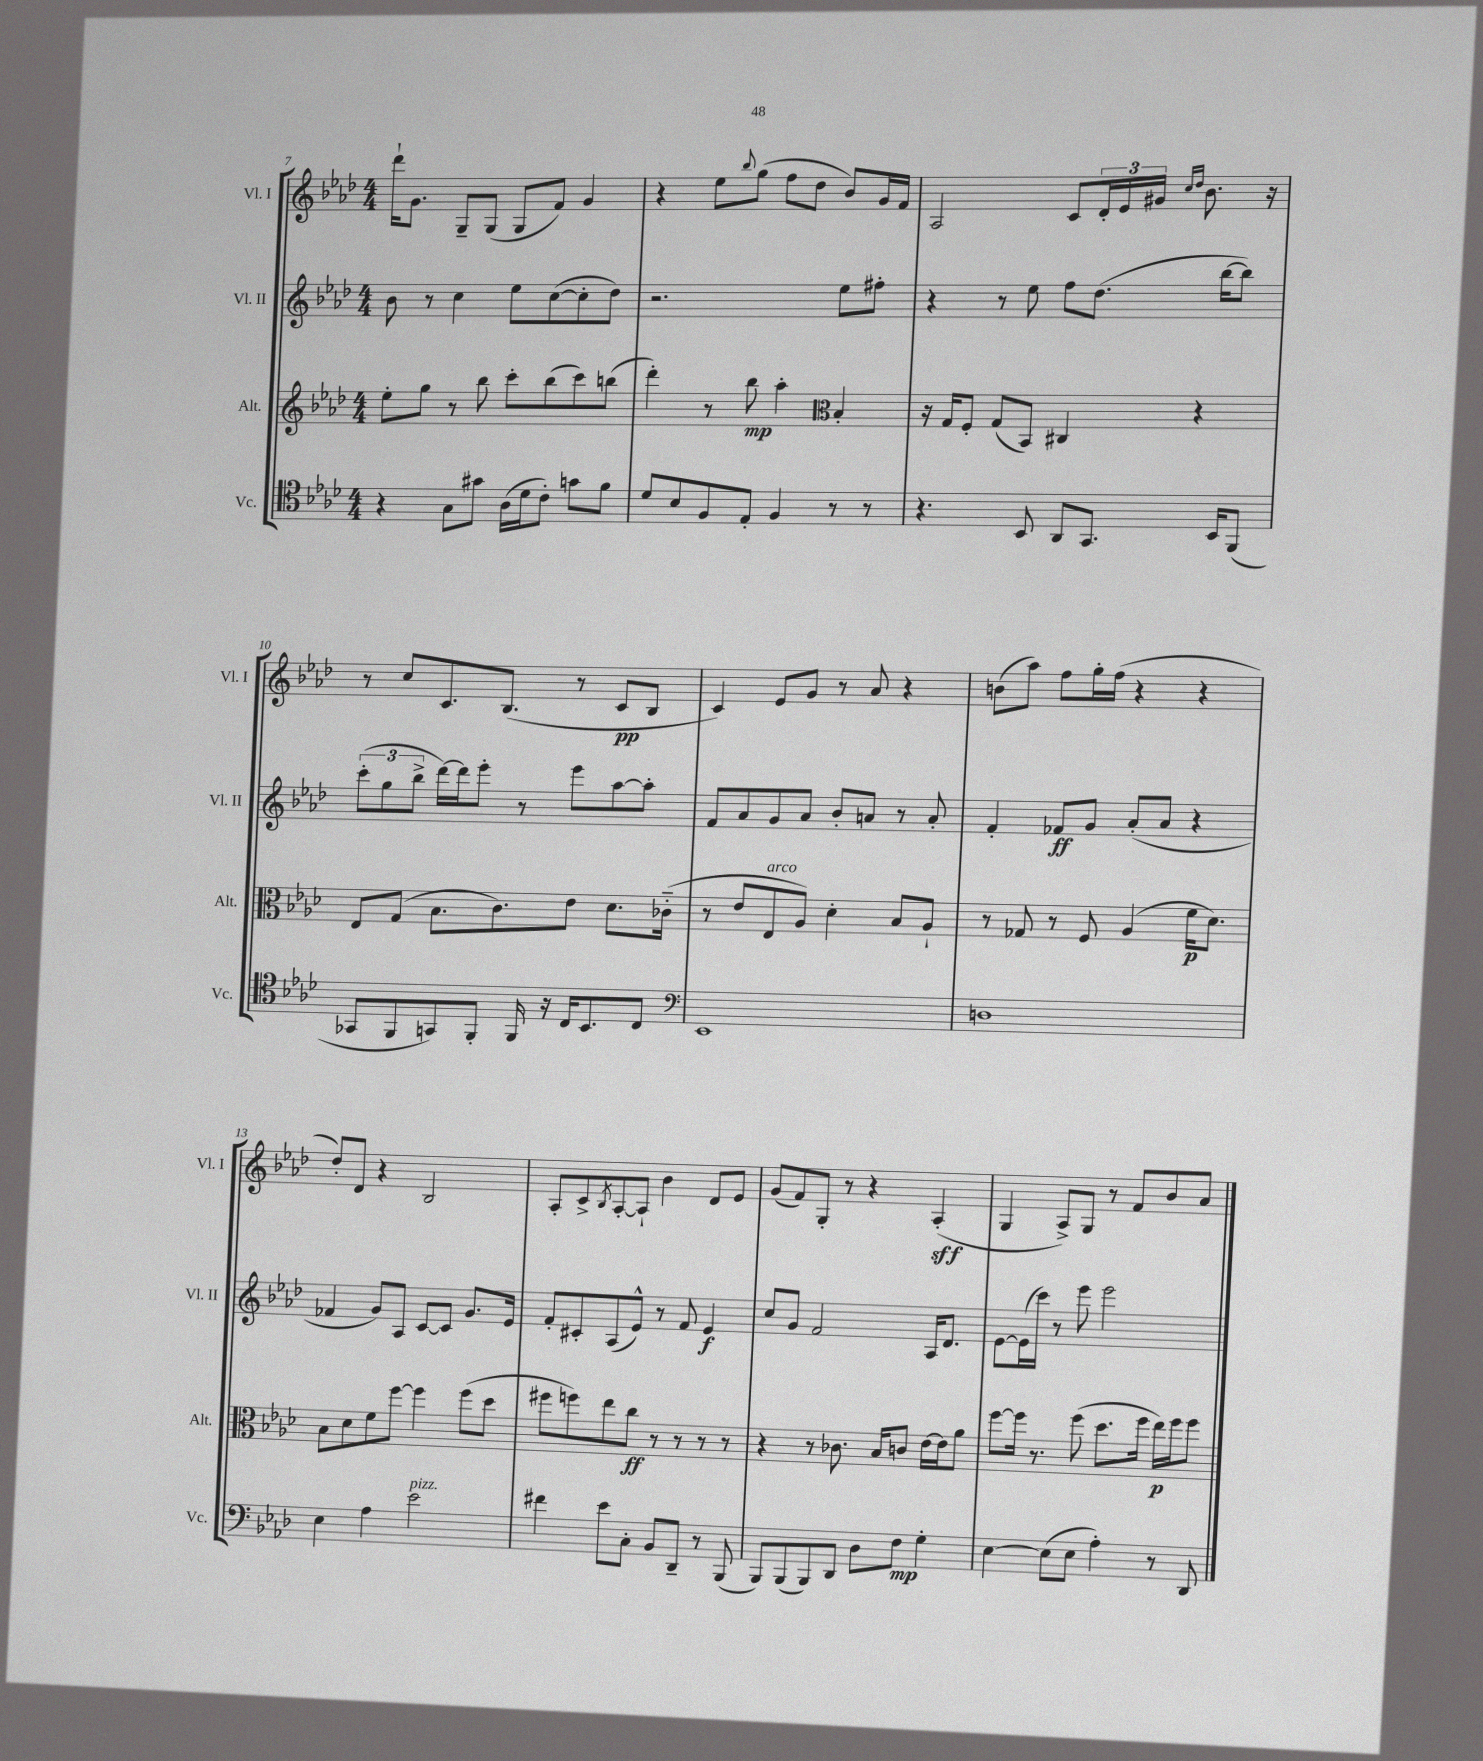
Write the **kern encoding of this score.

**kern	**kern	**kern	**kern
*staff4	*staff3	*staff2	*staff1
*clefC4	*clefG2	*clefG2	*clefG2
*k[b-e-a-d-]	*k[b-e-a-d-]	*k[b-e-a-d-]	*k[b-e-a-d-]
*M4/4	*M4/4	*M4/4	*M4/4
4r	8ee-'\L	8b-\	16ddd-`\LK
.	.	.	8.g\J
.	8gg\J	8r	.
8G\L	8r	4cc\	8G~/L
8g#\J	8bb-\	.	(8G/J
(16A-\LL	8ccc'\L	8ee-\L	8G/L
16d-\J	.	.	.
8c'\J)	(8bb-\	([8cc\	8f/J)
8g\L	8ccc\)	8cc'\]	4g/
8f\J	(8bb\J	8dd-\J)	.
=	=	=	=
8d-/L	4ddd-'\)	2.r	4r
8B-/	.	.	.
8F/	8r	.	8ee-\L
.	.	.	8qqbb-/
8E-'/J	8bb-\	.	(8gg\J
4F/	4aa-'\	.	8ff\L
.	.	.	8dd-\J
*	*clefC3	*	*
8r	4B-'/	8ee-\L	8b-/L)
8r	.	8ff#'\J	16g/L
.	.	.	16f/JJ
=	=	=	=
4.r	16r	4r	2A-/
.	16G/LK	.	.
.	8F'/J	.	.
.	(8G/L	8r	.
8BB-/	8BB-/J)	8ee-\	.
8AA-/L	4C#/	8ff\L	8c/L
8.GG/J	.	(8.dd-\J	24d-'/L
.	.	.	24e-/
.	.	.	24g#/JJ
.	.	.	16qqcc/LL
.	.	.	16qqdd-/JJ
.	4r	.	8.b-\
16BB-/LK	.	[16bb-\LK	.
(8FF/J	.	8bb-\]J)	.
.	.	.	16r
=	=	=	=
8GG-/L	8E-/L	(12ccc'\L	8r
.	.	12gg\	.
8FF/	(8G/J	.	8cc/L
.	.	12bb-^\J	.
8GG/)	8.B-\L	[16ddd-\LL)	8.c/
.	.	16ddd-\]J	.
8FF'/J	.	8eee-'\J	.
.	8.c\)	.	(8.B-/J
16FF/	.	8r	.
16r	.	.	.
16C/LK	8e-\J	8eee-\L	8r
8.BB-/	.	.	.
.	8.d-\L	[8aa-\	8c/L
8C/J	.	8aa-'\]J	8B-/J
.	(16c-'~\Jk	.	.
=	=	=	=
*clefF4	*	*	*
1EE-	8r	8f/L	4c/)
.	8e-/L	8a-/	.
.	8E-/	8g/	8e-/L
.	8A-/J)	8a-/J	8g/J
.	4d-'\	8b-'/L	8r
.	.	8a/J	8a-/
.	8B-/L	8r	4r
.	8A-`/J	8a'/	.
=	=	=	=
1D	8r	4f'/	(8b\L
.	8G-/	.	8aa-\J)
.	8r	8f-/L	8ff\L
.	8F/	8g/J	16gg'\L
.	.	.	(16ff\JJ
.	(4A-/	(8a-'/L	4r
.	.	8a-/J	.
.	16f\LK	4r	4r
.	8.d-\J)	.	.
=	=	=	=
4E-\	8B-\L	4f-/	8dd-'/L)
.	8d-\	.	8d-/J
4A-\	8f\	8g/L)	4r
.	[8ff\J	8A-/J	.
2e-\	4ff\]	[8c/L	2B-/
.	.	8c/]J	.
.	(8ff\L	8.g/L	.
.	8dd-\J	.	.
.	.	16e-/Jk	.
=	=	=	=
4f#\	8ff#\L	8f'/L	8A-'/L
.	8ff\)	8c#'/	8c^/
.	.	.	8qB-/
8e-\L	8ee-\	(8A-/	[8A-'/
8C'\J	8cc\J	8e-^^/J)	8A-`/]J
8BB-/L	8r	8r	4b-\
8DD-~/J	8r	8f/	.
8r	8r	4e-/	8d-/L
(8BBB-/	8r	.	8e-/J
=	=	=	=
8BBB-/L)	4r	8cc/L	(8g/L
(8BBB-/	.	8g/J	8f/)
8BBB-/)	8r	2f/	8G'/J
8DD-/J	8.c-\	.	8r
8D-\L	.	.	4r
.	16B-/LK	.	.
8F\J	8c/J	.	.
4G'\	[16e-\LL	16A-/LK	(4A-'/
.	16e-\]J	8.d-/J	.
.	8a-\J	.	.
=	=	=	=
[4E-\	[8ff\L	[8e-\L	4G/
.	16ff\]Jk	(16e-\]L	.
.	8.r	16ccc\JJ)	.
(8E-\]L	.	8r	8A-^/L)
8E-\J	(8ff\	8eee-\	8G/J
4A-'\)	8.dd-\L	2eee-\	8r
.	.	.	8f/L
.	16ff\Jk	.	.
8r	16ee-\LL)	.	8b-/
.	16ff\J	.	.
8DD-/	8ff\J	.	8a-/J
==	==	==	==
*-	*-	*-	*-
